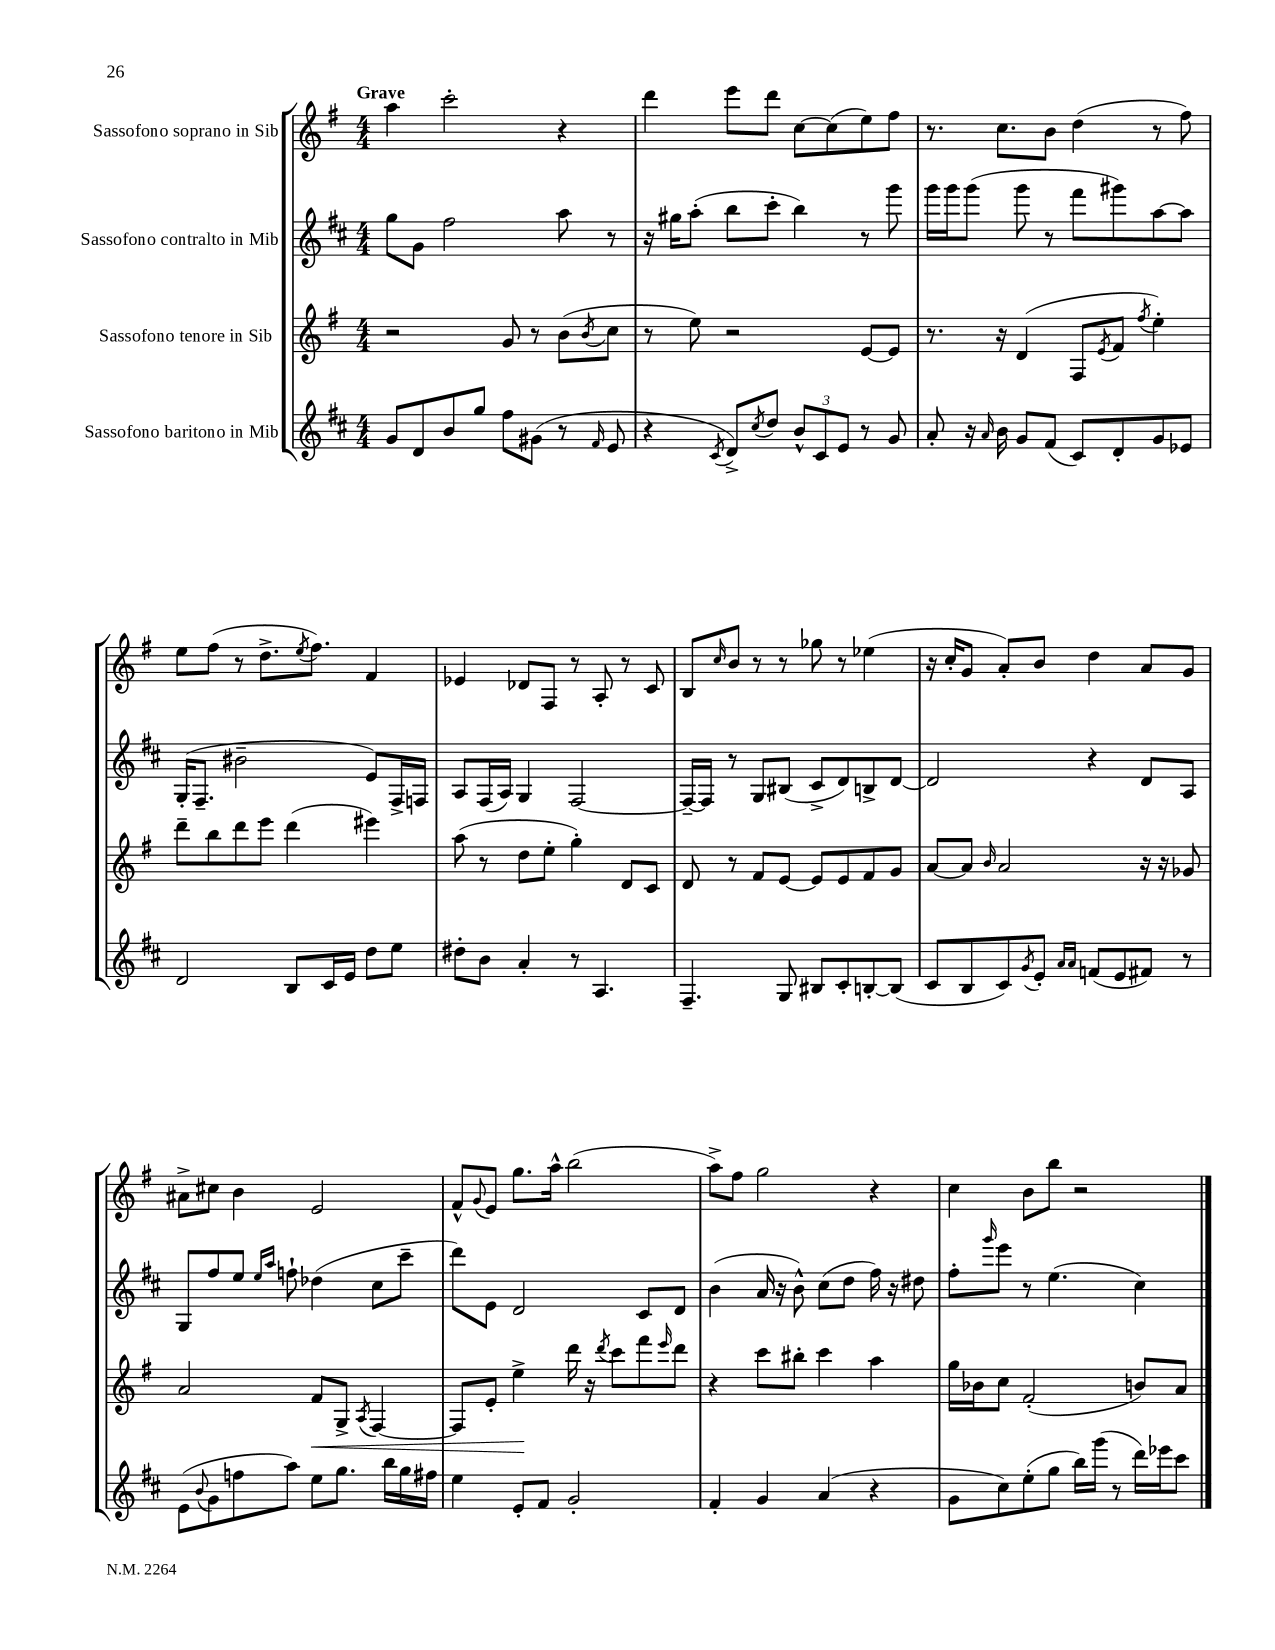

**kern	**kern	**dynam	**kern	**kern
*part4	*part3	*part3	*part2	*part1
*staff4	*staff3	*staff3	*staff2	*staff1
*I"Sassofono baritono in Mib	*I"Sassofono tenore in Sib	*	*I"Sassofono contralto in Mib	*I"Sassofono soprano in Sib
*clefG2	*clefG2	*	*clefG2	*clefG2
*k[f#c#]	*k[f#]	*	*k[f#c#]	*k[f#]
*M4/4	*M4/4	*	*M4/4	*M4/4
=1	=1	=1	=1	=1
!	!	!	!	!LO:TX:a:B:t=Grave
8g/L	2r	.	8gg\L	4aa\
8d/	.	.	8g\J	.
8b/	.	.	2ff#\	2ccc'\
8gg/J	.	.	.	.
8ff#\L	8g/	.	.	.
(8g#X\J	8r	.	.	.
8r	(8b\L	.	8aa\	4r
16qqf#/	8qb/	.	.	.
8e/	8cc\J	.	8r	.
=2	=2	=2	=2	=2
4r	8r	.	16r	4ddd\
.	.	.	16gg#X\KL	.
.	8ee\)	.	(8aa'\J	.
8qc#/	.	.	.	.
8d^/L)	2r	.	8bb\L	8eee\L
8qcc#/	.	.	.	.
8dd/J	.	.	8ccc#'\J	8ddd\J
12b^^/L	.	.	4bb\)	[8cc\L
12c#/	.	.	.	.
.	.	.	.	(8cc\]
12e/J	.	.	.	.
8r	[8e/L	.	8r	8ee\)
8g/	8e/J]	.	8ggg\	8ff#\J
=3	=3	=3	=3	=3
8a'/	8.r	.	16ggg\LL	8.r
.	.	.	16ggg\J	.
16r	.	.	(8ggg\J	.
16qqa/	.	.	.	.
16b\	16r	.	.	8.cc\L
8g/L	(4d/	.	8ggg\	.
(8f#/J	.	.	8r	8b\J
8c#/L)	8F#/L	.	8fff#\L	(4dd\
.	8qe/	.	.	.
8d'/	8f#/J	.	8ggg#X\)	.
.	8qff#/	.	.	.
8g/	4ee'\)	.	[8aa\	8r
8e-X/J	.	.	8aa\J]	8ff#\)
!!LO:LB:g=z
=4	=4	=4	=4	=4
2d/	8ddd~\L	.	(16G'/KL	8ee\L
.	.	.	8.F#~/J	.
.	8bb\	.	.	(8ff#\J
.	8ddd\	.	2b#X~\	8r
.	8eee\J	.	.	8.dd^\L
8B/L	(4ddd\	.	.	.
.	.	.	.	8qee/
.	.	.	.	8.ff#\J)
16c#/L	.	.	.	.
16e/JJ	.	.	.	.
8dd\L	4eee#X\)	.	8e/L)	4f#/
8ee\J	.	.	16F#^/L	.
.	.	.	16Fn/JJ	.
=5	=5	=5	=5	=5
8dd#X'\L	(8aa\	.	8A/L	4e-X/
8b\J	8r	.	(16F#/L	.
.	.	.	16A/JJ)	.
4a'/	8dd\L	.	4G/	8d-X/L
.	8ee'\J	.	.	8F#/J
8r	4gg'\)	.	[2F#/	8r
4.A/	.	.	.	8A'/
.	8d/L	.	.	8r
.	8c/J	.	.	8c/
=6	=6	=6	=6	=6
4.F#~/	8d/	.	16F#~/LL_	8B/L
.	.	.	16F#/JJ]	.
.	.	.	.	16qqcc/
.	8r	.	8r	8b/J
.	8f#/L	.	8G/L	8r
8G/	[8e/J	.	(8B#X/J	8r
8B#X/L	8e/L]	.	8c#^/L	8gg-X\
8c#'/	8e/	.	8d/)	8r
[8Bn'/	8f#/	.	8Bn^/	(4ee-X\
(8B/J]	8g/J	.	[8d/J	.
=7	=7	=7	=7	=7
8c#/L	[8a/L	.	2d/]	16r
.	.	.	.	16cc'/KL
8B/	8a/J]	.	.	8g/J
.	16qqb/	.	.	.
8c#/)	2a/	.	.	8a'/L)
8qg/	.	.	.	.
8e'/J	.	.	.	8b/J
16qqa/LL	.	.	.	.
16qqa/JJ	.	.	.	.
(8fn/L	.	.	4r	4dd\
8e/	.	.	.	.
8f#X/J)	16r	.	8d/L	8a/L
.	16r	.	.	.
8r	8g-X/	.	8A/J	8g/J
!!LO:LB:g=z
=8	=8	=8	=8	=8
(8e\L	2a/	.	8G/L	8a#X^\L
8qqb/	.	.	.	.
8g\	.	.	8ff#/	8cc#X\J
8ffn\	.	.	8ee/J	4b\
.	.	.	16qqee/LL	.
.	.	.	16qqaa/JJ	.
8aa\J)	.	.	8ffn`\	.
!	!	!LO:HP:b	!	!
8ee\L	8f#/L	<	(4dd-X\	2e/
8.gg\J	8G^/J	.	.	.
.	8qA/	.	.	.
.	[4F#/	.	8cc#\L	.
16bb\LL	.	.	.	.
16gg\	.	.	8ccc#~\J	.
16ff#X\JJ	.	.	.	.
=9	=9	=9	=9	=9
4ee\	8F#/L]	.	8ddd\L)	8f#^^/L
.	.	.	.	8qqg/
.	8e'/J	.	8e\J	8e/J
8e'/L	4ee^\	.	2d/	8.gg\L
8f#/J	.	.	.	.
.	.	.	.	16aa^^\Jk
2g'/	16ddd\	[	.	(2bb\
.	16r	.	.	.
.	8qddd/	.	.	.
.	8ccc\L	.	.	.
.	8fff#\	.	8c#/L	.
.	16qqeee/	.	.	.
.	8ddd\J	.	8d/J	.
=10	=10	=10	=10	=10
4f#'/	4r	.	(4b\	8aa^\L)
.	.	.	.	8ff#\J
4g/	8ccc\L	.	16a/	2gg\
.	.	.	16r	.
.	8bb#X'\J	.	8b^^\)	.
(4a/	4ccc\	.	(8cc#\L	.
.	.	.	8dd\J	.
4r	4aa\	.	16ff#\)	4r
.	.	.	16r	.
.	.	.	8dd#X\	.
=11	=11	=11	=11	=11
8g\L	16gg\LL	.	8ff#'\L	4cc\
.	16b-X\J	.	.	.
.	.	.	16qqggg/	.
8cc#\)	8cc\J	.	8eee\J	.
(8ee'\	(2f#'/	.	8r	8b\L
8gg\J	.	.	(4.ee\	8bb\J
16bb\LL)	.	.	.	2r
(16ggg\JJ	.	.	.	.
8r	.	.	.	.
16ddd\LL)	8bn/L)	.	4cc#\)	.
16eee-X\J	.	.	.	.
8ccc#\J	8a/J	.	.	.
==	==	==	==	==
*-	*-	*-	*-	*-
